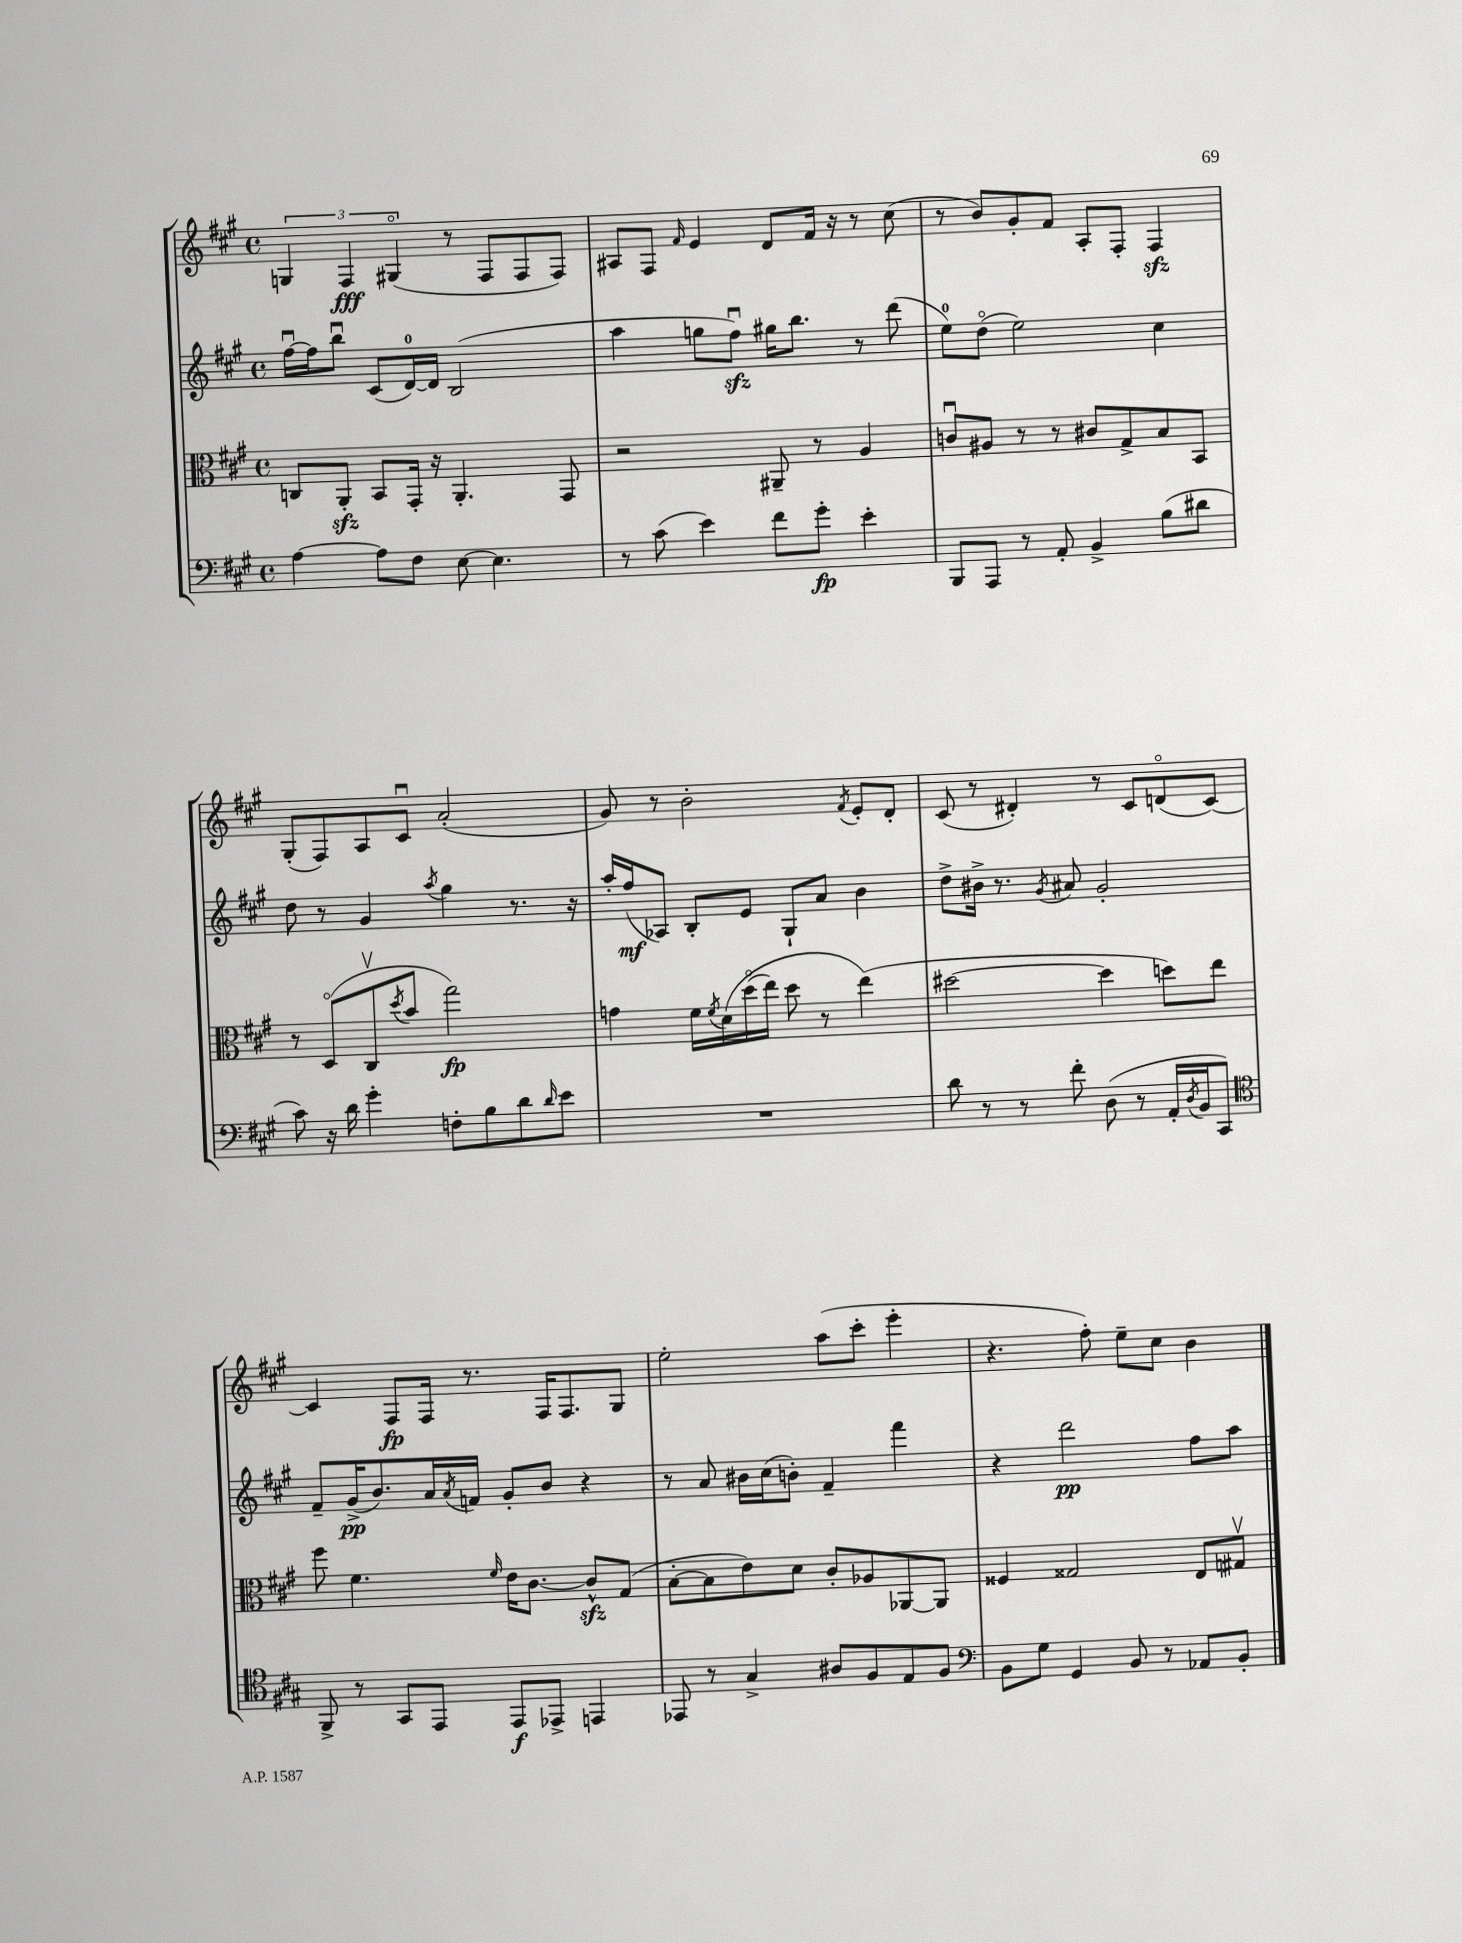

**kern	**kern	**kern	**kern
*staff4	*staff3	*staff2	*staff1
*clefF4	*clefC3	*clefG2	*clefG2
*k[f#c#g#]	*k[f#c#g#]	*k[f#c#g#]	*k[f#c#g#]
*M4/4	*M4/4	*M4/4	*M4/4
*met(c)	*met(c)	*met(c)	*met(c)
[4A	8C	[16ff#u	6G
.	.	16ff#]	.
.	8AA'	8bbu	.
.	.	.	6F#
8A]	8BB	(8c#	.
.	.	.	(6G#o
8F#	16GG#'	[16d)	.
.	16r	16d]	.
[8E	4.AA'	(2B	8r
4.E]	.	.	8F#
.	.	.	8F#
.	8GG#	.	8F#)
=	=	=	=
8r	2r	4aa	8A#
(8c#	.	.	8F#
.	.	.	16qqf#
4e)	.	8gg	4e
.	.	8ff#u)	.
8f#	8AA#~	16gg#	8d
.	.	8.bb	.
8g#'	8r	.	16f#
.	.	.	16r
4e'	4A	8r	8r
.	.	(8ddd	(8cc#
=	=	=	=
8BBB	8cu	8ee)	8r
8AAA	8A#	(8ddo	8b)
8r	8r	2ee)	8g#'
8AA'	8r	.	8f#
4BB^	8c#	.	8A'
.	8G#^	.	8F#'
(8B	8B	4cc#	4F#
8d#	8BB	.	.
=	=	=	=
8c#)	8r	8dd	(8G#'
16r	(8Do	8r	8F#)
16d	.	.	.
4g#'	8C#v	4g#	8A
.	8qdd	.	.
.	8b	.	8c#u
.	.	8qaa	.
8F'	2gg#)	4gg#	(2a'
8B	.	.	.
8d	.	8.r	.
16qqd	.	.	.
8e	.	.	.
.	.	16r	.
=	=	=	=
1r	4g	16aa'	8g#)
.	.	(16ff#	.
.	.	8A-)	8r
.	16f#	8B'	2b'
.	8qf#	.	.
.	&(16d	.	.
.	(16ddo	8e	.
.	16ee)	.	.
.	8dd	8G#`	.
.	8r	8a	.
.	.	.	8qf#
.	(4ee&)	4b	8e'
.	.	.	8d'
=	=	=	=
8d	[2dd#	8dd^	(8c#
8r	.	16b#^	8r
.	.	8.r	.
8r	.	.	4d#')
.	.	8qg#	.
8f#'	.	8a#	.
(8D	4dd#]	2g#'	8r
8r	.	.	8c#
16AA'	8dd)	.	(8do
8qD	.	.	.
16BB	.	.	.
8CC#)	8ee	.	[8c#)
=	=	=	=
*clefC4	*	*	*
8FF#^	8ff#	8f#~	4c#]
8r	4.f#	(16g#^	.
.	.	8.b)	.
8GG#	.	.	8F#
8EE	.	16a	16F#
.	.	8qa	.
.	.	16f	8.r
.	16qqf#	.	.
8EE	16e	8g#'	.
.	[8.c#	.	.
8EE-^	.	8b	16F#
.	.	.	8.F#
4EE	8c#^^]	4r	.
.	(8G#	.	8G#
=	=	=	=
8EE-	[8B'	8r	2ee'
8r	8B]	8a	.
4G#^	8e)	16b#	.
.	.	(16cc#	.
.	8d	8b')	.
8A#	8c#'	4f#~	(8aa
8F#	8A-	.	8ccc#'
8E	[8AA-	4fff#	4eee'
8F#	8AA-]	.	.
=	=	=	=
*clefF4	*	*	*
8BB	4F##	4r	4.r
8G#	.	.	.
4GG#	2G##	2ddd	.
.	.	.	8ff#')
8BB	.	.	8ee~
8r	.	.	8cc#
8AA-	8E	8ff#	4b
8BB'	8G#v	8aa	.
==	==	==	==
*-	*-	*-	*-
